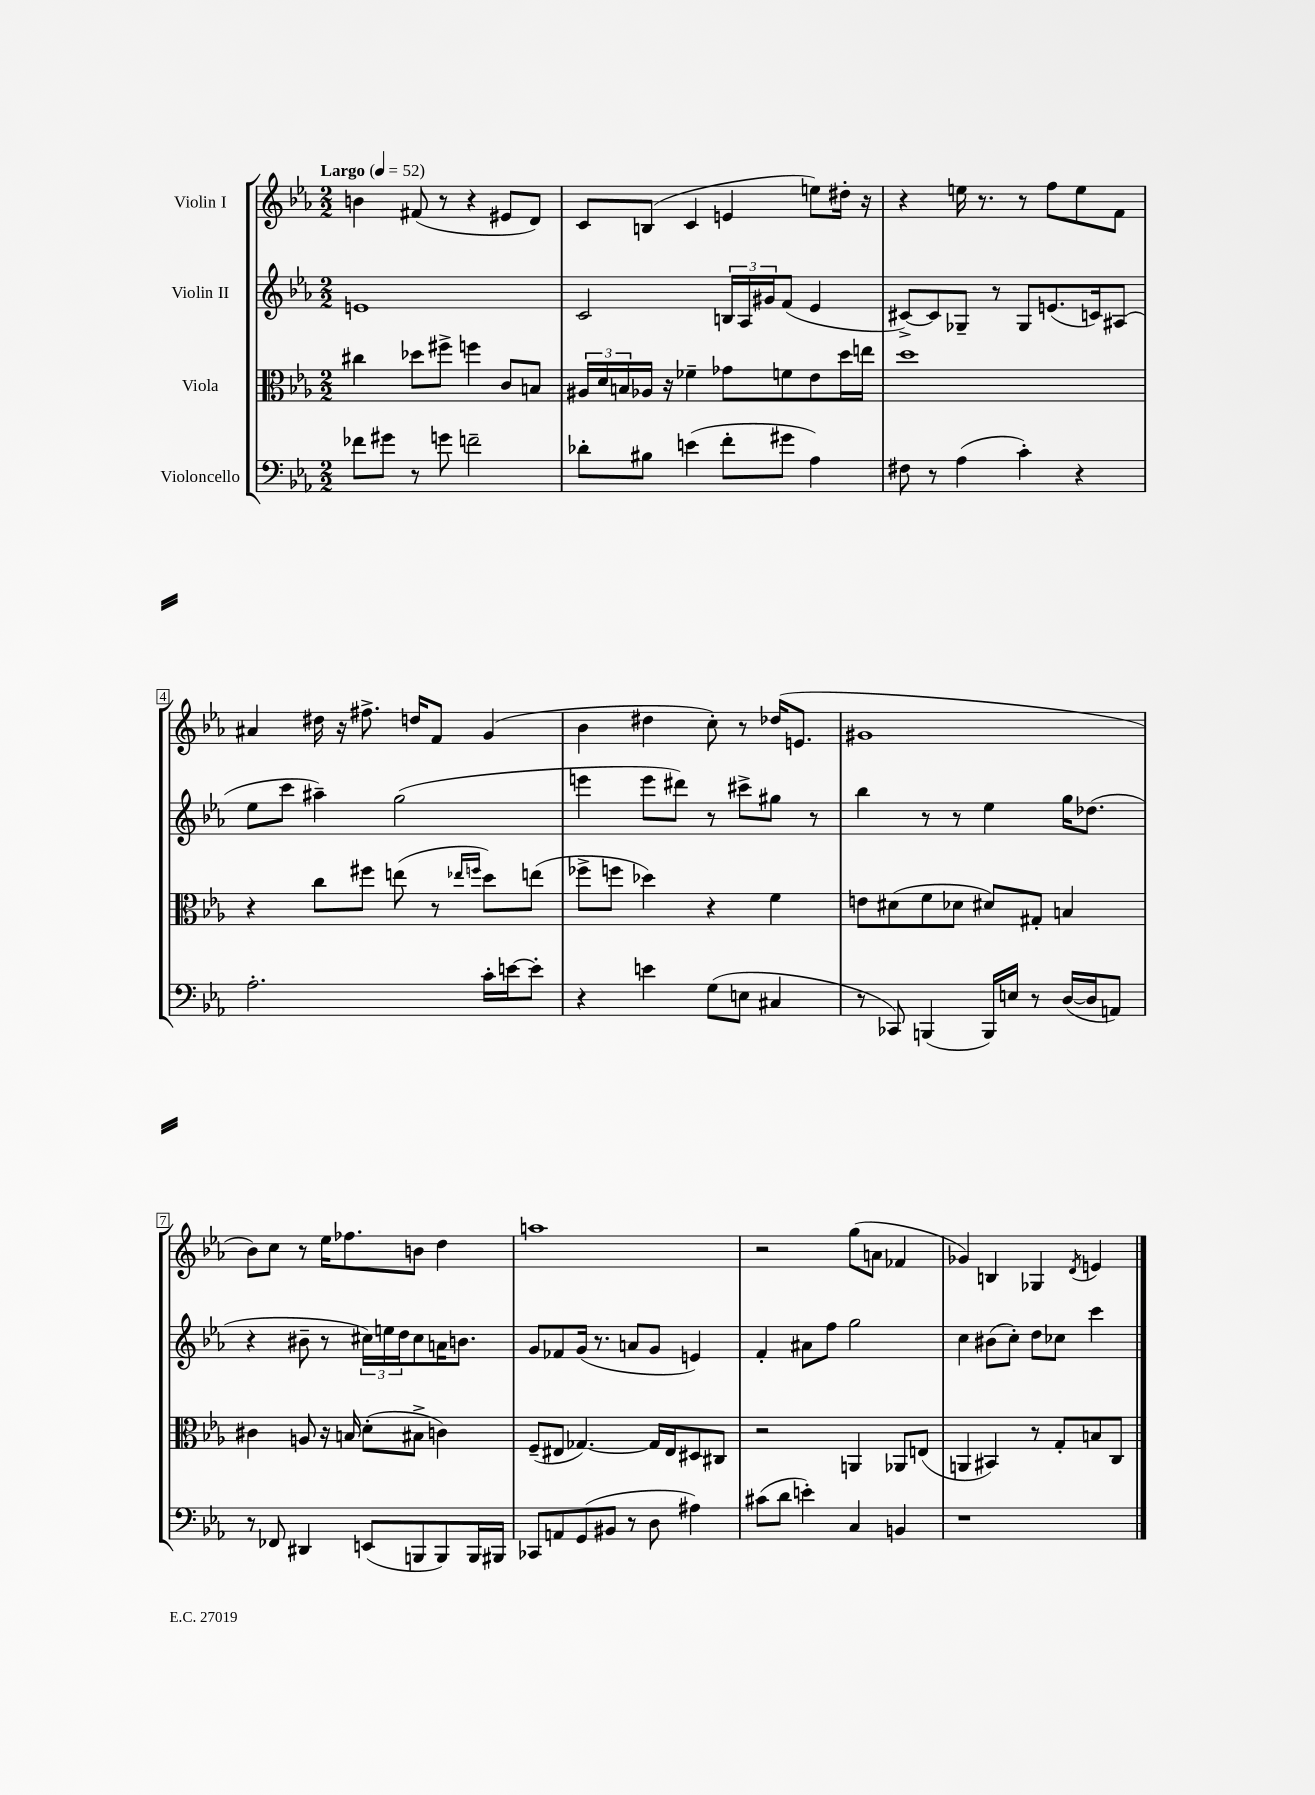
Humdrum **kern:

**kern	**kern	**kern	**kern
*staff4	*staff3	*staff2	*staff1
*clefF4	*clefC3	*clefG2	*clefG2
*k[b-e-a-]	*k[b-e-a-]	*k[b-e-a-]	*k[b-e-a-]
*M2/2	*M2/2	*M2/2	*M2/2
*MM52	*MM52	*MM52	*MM52
8f-\L	4cc#\	1e	4b\
8g#\J	.	.	.
8r	8dd-\L	.	(8f#/
8g\	8ff#^\J	.	8r
2f~\	4ff\	.	4r
.	8c/L	.	8e#/L
.	8B/J	.	8d/J)
=	=	=	=
8d-'\L	24A#/LL	2c/	8c/L
.	24d/	.	.
.	24B/	.	.
8B#\J	16A-/JJ	.	(8B/J
.	16r	.	.
(4e\	4f-~\	.	4c/
8f'\L	8g-\L	24B/LL	4e/
.	.	24A-/	.
.	.	24g#/J	.
8g#\J	8f\	(8f/J	.
4A-\)	8e-\	4e-/	8ee\L)
.	16dd\L	.	16dd#'\Jk
.	16ee\JJ	.	16r
=	=	=	=
8F#\	1dd	[8c#^/L)	4r
8r	.	8c#/]	.
(4A-\	.	8G-~/J	16ee\
.	.	.	8.r
.	.	8r	.
4c'\)	.	8G-/L	8r
.	.	(8.e/	8ff\L
4r	.	.	8ee\
.	.	16c/k)	.
.	.	(8A#/J	8f\J
=	=	=	=
2.A-'\	4r	8ee-\L	4a#/
.	.	8ccc\J	.
.	8cc\L	4aa#~\)	16dd#\
.	.	.	16r
.	8ff#\J	.	8.ff#^\
.	(8ee\	(2gg\	.
.	.	.	16dd/LK
.	8r	.	8f/J
.	16qqee-/LL	.	.
.	16qqff/JJ	.	.
16c'\LL	8dd\L)	.	(4g/
[16e\J	.	.	.
8e'\]J	(8ee\J	.	.
=	=	=	=
4r	8ff-^\L	4eee\	4b-\
.	8ff\J	.	.
4e\	4dd-\)	8eee\L	4dd#\
.	.	8ddd#\J)	.
(8G\L	4r	8r	8cc'\)
8E\J	.	8ccc#^\L	8r
4C#/	4f\	8gg#\J	(16dd-/LK
.	.	.	8.e/J
.	.	8r	.
=	=	=	=
8r	8e\L	4bb-\	1g#
8CC-/)	(8d#\	.	.
(4BBB/	8f\	8r	.
.	8d-\J	8r	.
16BBB/LL)	8d#/L)	4ee-\	.
16E/JJ	.	.	.
8r	8G#'/J	.	.
([16D/LL	4B/	16gg\LK	.
16D/]J	.	(8.dd-\J	.
8AA/J)	.	.	.
=	=	=	=
8r	4c#\	4r	8b-\L)
8FF-/	.	.	8cc\J
4DD#/	8A/	8b#~\	8r
.	16r	8r	16ee-\LK
.	16B/	.	8.ff-\
(8EE/L	(8d'\L	24cc#\LL)	.
.	.	24ee\	.
.	.	24dd\J	.
8BBB/	8B#^\J	8cc#\	8b\J
8BBB/)	4c\)	16a\K	4dd\
.	.	8.b\J	.
16BBB/L	.	.	.
16BBB#/JJ	.	.	.
=	=	=	=
8CC-/L	(8F~/L	8g/L	1aa
8AA/	8E#/J	8f-/	.
(8GG/	[4.G-/)	(16g/Jk	.
.	.	8.r	.
8BB#/J	.	.	.
8r	.	8a/L	.
8D\	16G-/]LL	8g/J	.
.	16E#/J	.	.
4A#\)	8D#/	4e/)	.
.	8C#/J	.	.
=	=	=	=
(8c#\L	2r	4f'/	2r
8d\J	.	.	.
4e'\)	.	8a#\L	.
.	.	8ff\J	.
4C/	4AA/	2gg\	(8gg\L
.	.	.	8a\J
4BB/	8AA-/L	.	4f-/
.	(8E/J	.	.
=	=	=	=
1r	4AA/	4cc\	4g-/)
.	4BB#/)	(8b#\L	4B/
.	.	8cc'\J)	.
.	8r	8dd\L	4G-/
.	8G'/L	8cc-\J	.
.	.	.	8qd/
.	8B/	4ccc\	4e/
.	8C/J	.	.
==	==	==	==
*-	*-	*-	*-
